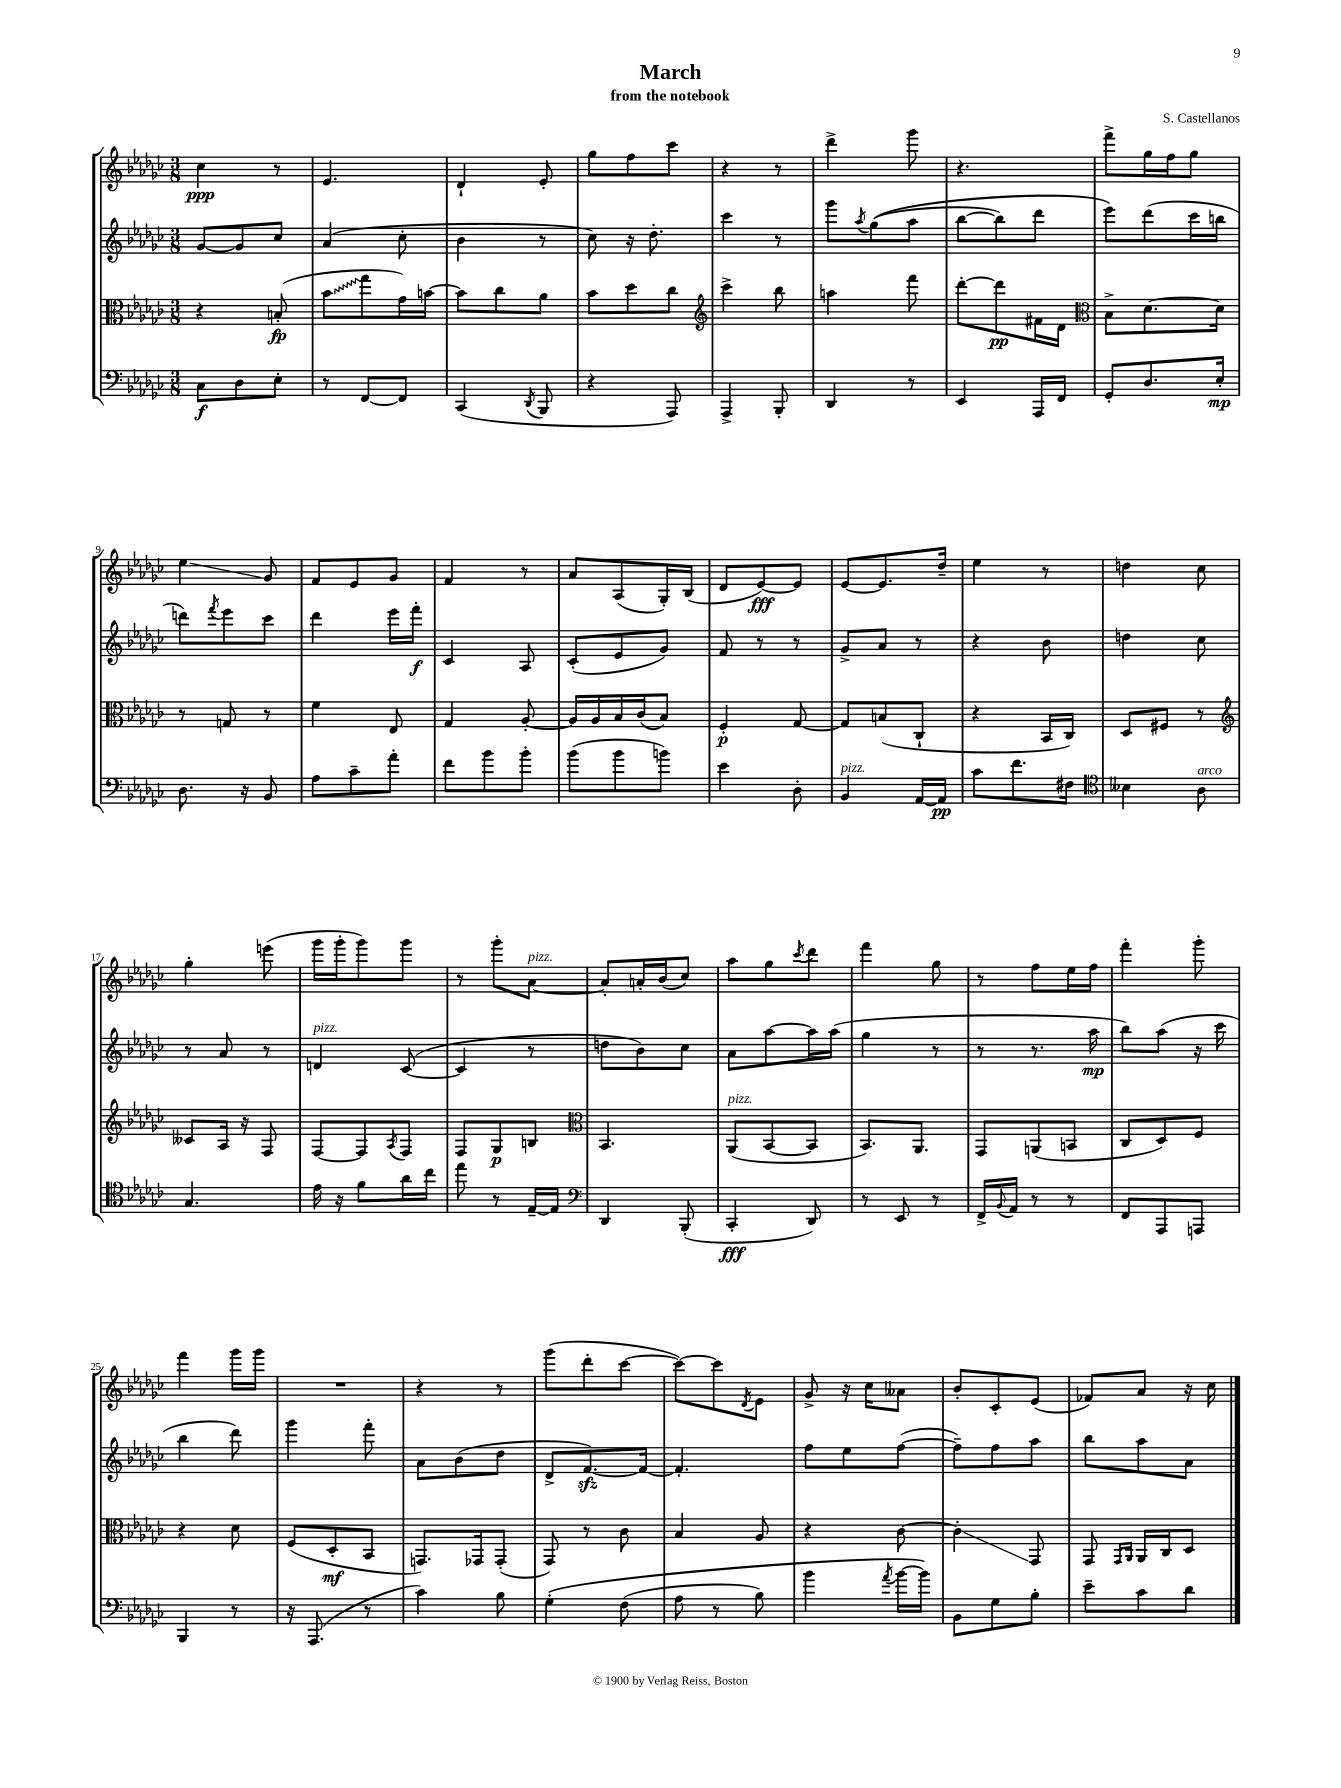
\header { title = "March" composer = "S. Castellanos" subtitle = "from the notebook" }
<<
\new StaffGroup <<
\new Staff = "s0" {
    \clef treble \key ges \major \numericTimeSignature \time 3/8
    ces''4\ppp r8 |
    ees'4. |
    des'4-! ees'8-. |
    ges''8 f''8 ces'''8 |
    r4 r8 |
    des'''4-> ges'''8 |
    r4. |
    f'''8-> ges''16 f''16 ges''8 |
    ees''4\glissando ges'8 |
    f'8 ees'8 ges'8 |
    f'4 r8 |
    aes'8 aes8( ges16-.) bes16( |
    des'8 ees'8~\fff) ees'8 |
    ees'8~ ees'8. des''16-- |
    ees''4 r8 |
    d''4 ces''8 |
    ges''4-. e'''8( |
    ges'''16 ges'''16-. ges'''8) ges'''8 |
    r8 ges'''8-. aes'8~^\markup { \italic "pizz." } |
    aes'8-. a'16-. bes'16( ces''8) |
    aes''8 ges''8 \acciaccatura { ces'''8 } des'''8 |
    f'''4 ges''8 |
    r8 f''8 ees''16 f''16 |
    f'''4-. ges'''8-. |
    f'''4 ges'''16 ges'''16 |
    R4. |
    r4 r8 |
    ges'''8( des'''8-. ces'''8~ |
    ces'''8~) ces'''8 \acciaccatura { des'8 } ees'8 |
    ges'8-> r16 ces''16 aeses'8 |
    bes'8-. ces'8-. ees'8( |
    fes'8) aes'8 r16 ces''16 \bar "|." |
}
\new Staff = "s1" {
    \clef treble \key ges \major \numericTimeSignature \time 3/8
    ges'8~ ges'8 ces''8 |
    aes'4( ces''8-. |
    bes'4 r8 |
    ces''8) r16 des''8.-. |
    ces'''4 r8 |
    ges'''8 \acciaccatura { aes''8 } ges''8(\( aes''8 |
    bes''8~ bes''8) des'''8 |
    ees'''8\) des'''8( ces'''16 b''16 |
    d'''8) \acciaccatura { f'''8 } ees'''8 ces'''8 |
    des'''4 ees'''16 f'''16-.\f |
    ces'4 aes8 |
    ces'8-.( ees'8 ges'8) |
    f'8 r8 r8 |
    ges'8-> aes'8 r8 |
    r4 bes'8 |
    d''4 ces''8 |
    r8 aes'8 r8 |
    d'4^\markup { \italic "pizz." } ces'8~( |
    ces'4 r8 |
    d''8 bes'8) ces''8 |
    aes'8 aes''8~ aes''16 aes''16( |
    ges''4 r8 |
    r8 r8. aes''16\mp |
    bes''8) aes''8( r16 ces'''16 |
    bes''4 des'''8) |
    ges'''4 f'''8-. |
    aes'8 bes'8( des''8 |
    des'8-> f'8.~\sfz) f'16~ |
    f'4.-. |
    f''8 ees''8 f''8~( |
    f''8--) f''8 aes''8 |
    bes''8 aes''8 aes'8 \bar "|." |
}
\new Staff = "s2" {
    \clef alto \key ges \major \numericTimeSignature \time 3/8
    r4 b8-.\fp( |
    \once \override Glissando.style = #'zigzag bes'8\glissando ges''8 ges'16) b'16~ |
    b'8 ces''8 aes'8 |
    bes'8 des''8 ces''8 |
    \clef treble ces'''4-> bes''8 |
    a''4 f'''8 |
    des'''8~-. des'''8\pp fis'16 des'16 |
    \clef alto bes8-> des'8.~ des'16 |
    r8 g8 r8 |
    f'4 ees8 |
    ges4 aes8~-. |
    aes16 aes16 bes16 ces'16( bes8) |
    f4-.\p ges8~ |
    ges8 b8( ces8-! |
    r4 bes,16 ces16) |
    des8 fis8 r8 |
    \clef treble ceses'8 aes16 r16 f8 |
    f8~ f8 \acciaccatura { aes8 } f8 |
    f8 ges8\p b8 |
    \clef alto bes,4. |
    aes,8^\markup { \italic "pizz." }( bes,8~ bes,8 |
    bes,8.) aes,8. |
    ges,8 a,8( b,8 |
    ces8 des8) f8 |
    r4 des'8 |
    f8( des8-.\mf bes,8 |
    g,8.) ges,16 ges,8-.( |
    ges,8) r8 ces'8 |
    bes4 aes8 |
    r4 ces'8~ |
    ces'4-.\glissando ges,8 |
    ges,8 \grace { ges,16 aes,16 } aes,16 ces16 des8 \bar "|." |
}
\new Staff = "s3" {
    \clef bass \key ges \major \numericTimeSignature \time 3/8
    ces8\f des8 ees8-. |
    r8 f,8~ f,8 |
    ces,4( \acciaccatura { des,8 } bes,,8 |
    r4 aes,,8) |
    aes,,4-> bes,,8-. |
    des,4 r8 |
    ees,4 aes,,16 f,16 |
    ges,8-. des8. ees16-.\mp |
    des8. r16 bes,8 |
    aes8 ces'8-- aes'8-. |
    f'8 bes'8 bes'8-. |
    bes'8( bes'8 b'8) |
    ees'4 des8-. |
    bes,4^\markup { \italic "pizz." } aes,16~ aes,16\pp |
    ces'8 f'8. fis16 |
    \clef tenor beses4 aes8^\markup { \italic "arco" } |
    ges4. |
    ees'16 r16 f'8 aes'16 ces''16 |
    ees''8 r8 ees16~-- ees16 |
    \clef bass des,4 bes,,8-.( |
    ces,4-.\fff des,8) |
    r8 ees,8 r8 |
    f,16-> \appoggiatura { bes,8 } aes,16 r8 r8 |
    f,8 aes,,8 a,,8 |
    bes,,4 r8 |
    r16 aes,,8.( r8 |
    ces'4) bes8 |
    ges4-.\( f8( |
    aes8 r8 bes8) |
    bes'4 \acciaccatura { aes'8 } bes'16~ bes'16\) |
    bes,8 ges8 bes8-. |
    ees'8-- ces'8 des'8 \bar "|." |
}
>>
>>
